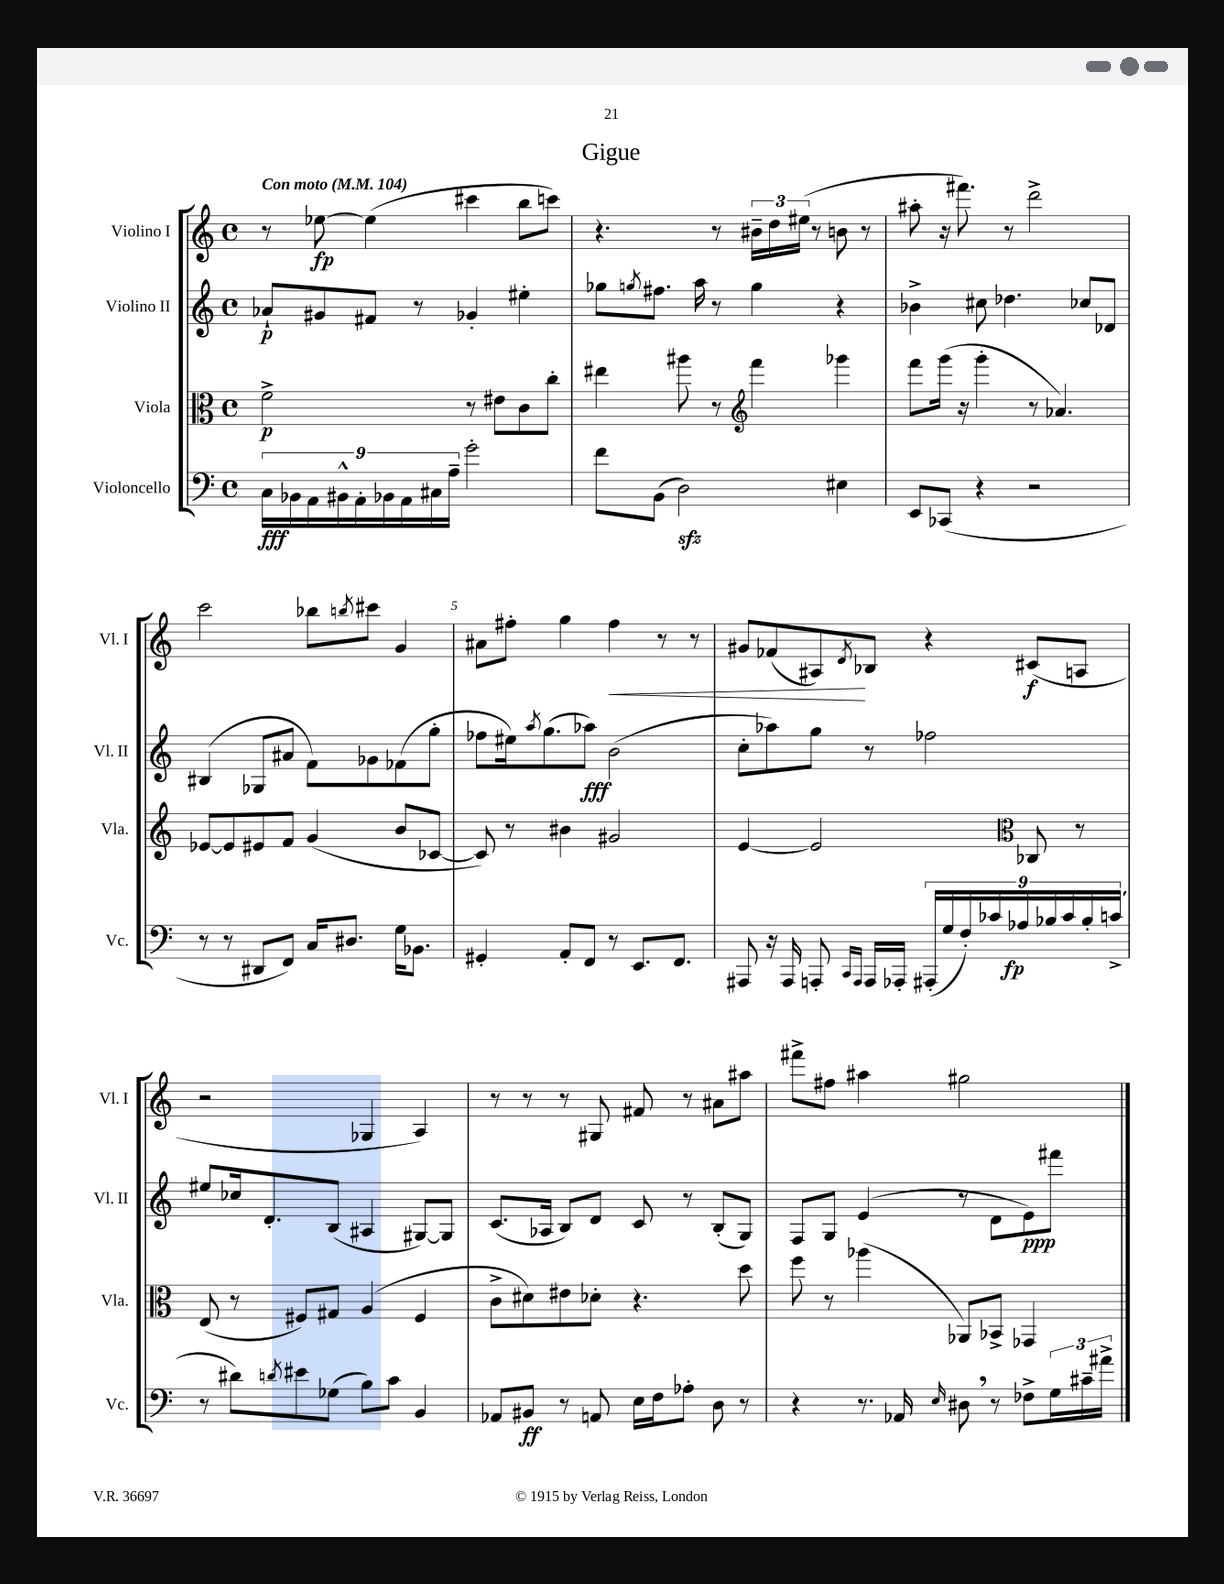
\header { title = "Gigue" }
<<
\new StaffGroup <<
\new Staff = "s0" \with { instrumentName = "Violino I" shortInstrumentName = "Vl. I" } {
    \clef treble \key c \major \defaultTimeSignature \time 4/4 \tempo "Con moto" 4 = 104
    r8 ees''8~\fp ees''4( cis'''4 b''8 c'''8) |
    r4. r8 \tuplet 3/2 { bis'16-- d''16 eis''16( } r8 b'8 r8 |
    ais''8-. r16 fis'''8.) r8 d'''2-> |
    c'''2 bes''8 \acciaccatura { b''8 } cis'''8 g'4 |
    ais'8 fis''8-. g''4 fis''4\< r8 r8 |
    gis'8 fes'8( ais8\!) \acciaccatura { d'8 } bes8 r4 cis'8\f( a8 |
    r2 ges4 a4) |
    r8 r8 r8 gis8 fis'8 r8 ais'8 ais''8 |
    fis'''8-> fis''8 ais''4 gis''2 \bar "|." |
}
\new Staff = "s1" \with { instrumentName = "Violino II" shortInstrumentName = "Vl. II" } {
    \clef treble \key c \major \defaultTimeSignature \time 4/4
    aes'8-!\p gis'8 fis'8 r8 ges'4-. eis''4-. |
    ges''8 \acciaccatura { g''8 } fis''8. a''16 r8 g''4 r4 |
    bes'4-> cis''8 des''4. ces''8 des'8 |
    bis4( ges8 ais'8 f'8) ges'8 fes'8( g''8-. |
    fes''8 eis''16) \acciaccatura { a''8 } g''8.( aes''8\fff) b'2( |
    c''8-. aes''8) g''8 r8 fes''2 |
    eis''8 ces''16 d'8.-. b8( ais4 gis8~) gis8 |
    c'8.( aes16 b8) d'8 c'8 r8 b8-.( g8) |
    f8 g8 e'4( r8 d'8 e'8\ppp) fis'''8 \bar "|." |
}
\new Staff = "s2" \with { instrumentName = "Viola" shortInstrumentName = "Vla." } {
    \clef alto \key c \major \defaultTimeSignature \time 4/4
    f'2->\p r8 eis'8 c'8 c''8-. |
    eis''4 ais''8 r8 \clef treble f'''4 ges'''4 |
    f'''8 g'''16( r16 g'''4-. r8 aes'4.) |
    ees'8~ ees'8 eis'8 f'8 g'4( b'8 ces'8~ |
    ces'8) r8 bis'4 gis'2 |
    e'4~ e'2 \clef alto ces8 r8 |
    e8( r8 fis8) gis8 a4( fis4 |
    c'8-> dis'8) eis'8 des'8-. r4. d''8 |
    f''8 r8 aes''4( aes,8) bes,8-> ges,4 \bar "|." |
}
\new Staff = "s3" \with { instrumentName = "Violoncello" shortInstrumentName = "Vc." } {
    \clef bass \key c \major \defaultTimeSignature \time 4/4
    \tuplet 9/8 { c16\fff bes,16 a,16 bis,16-^ a,16-. bes,16 a,16 cis16 a16-- } g'2-. |
    f'8 b,8( d2\sfz) eis4 |
    e,8 ces,8( r4 r2 |
    r8 r8 dis,8 f,8) c16 dis8. g16 bes,8. |
    gis,4-. a,8-. f,8 r8 e,8. f,8. |
    ais,,8 r16 ais,,16 a,,8-. \grace { c,16 a,,16 } a,,16 aes,,16-. \tuplet 9/8 { ais,,16-.( g16 f16-.) ces'16 aes16\fp bes16 ces'16 bes16-. c'16->( } |
    r8 dis'8) \acciaccatura { d'8 } eis'8 ges8( b8) c'8 b,4 |
    aes,8 bis,8\ff r8 a,8 e16 f16 aes8-. d8 r8 |
    r4 r8. aes,16 \grace { e16 } dis8 \breathe r8 fes8-> \tuplet 3/2 { g16 cis'16-- ais'16-> } \bar "|." |
}
>>
>>
\layout { \context { \Score \override BarNumber.break-visibility = ##(#f #t #t) barNumberVisibility = #(every-nth-bar-number-visible 5) } }
